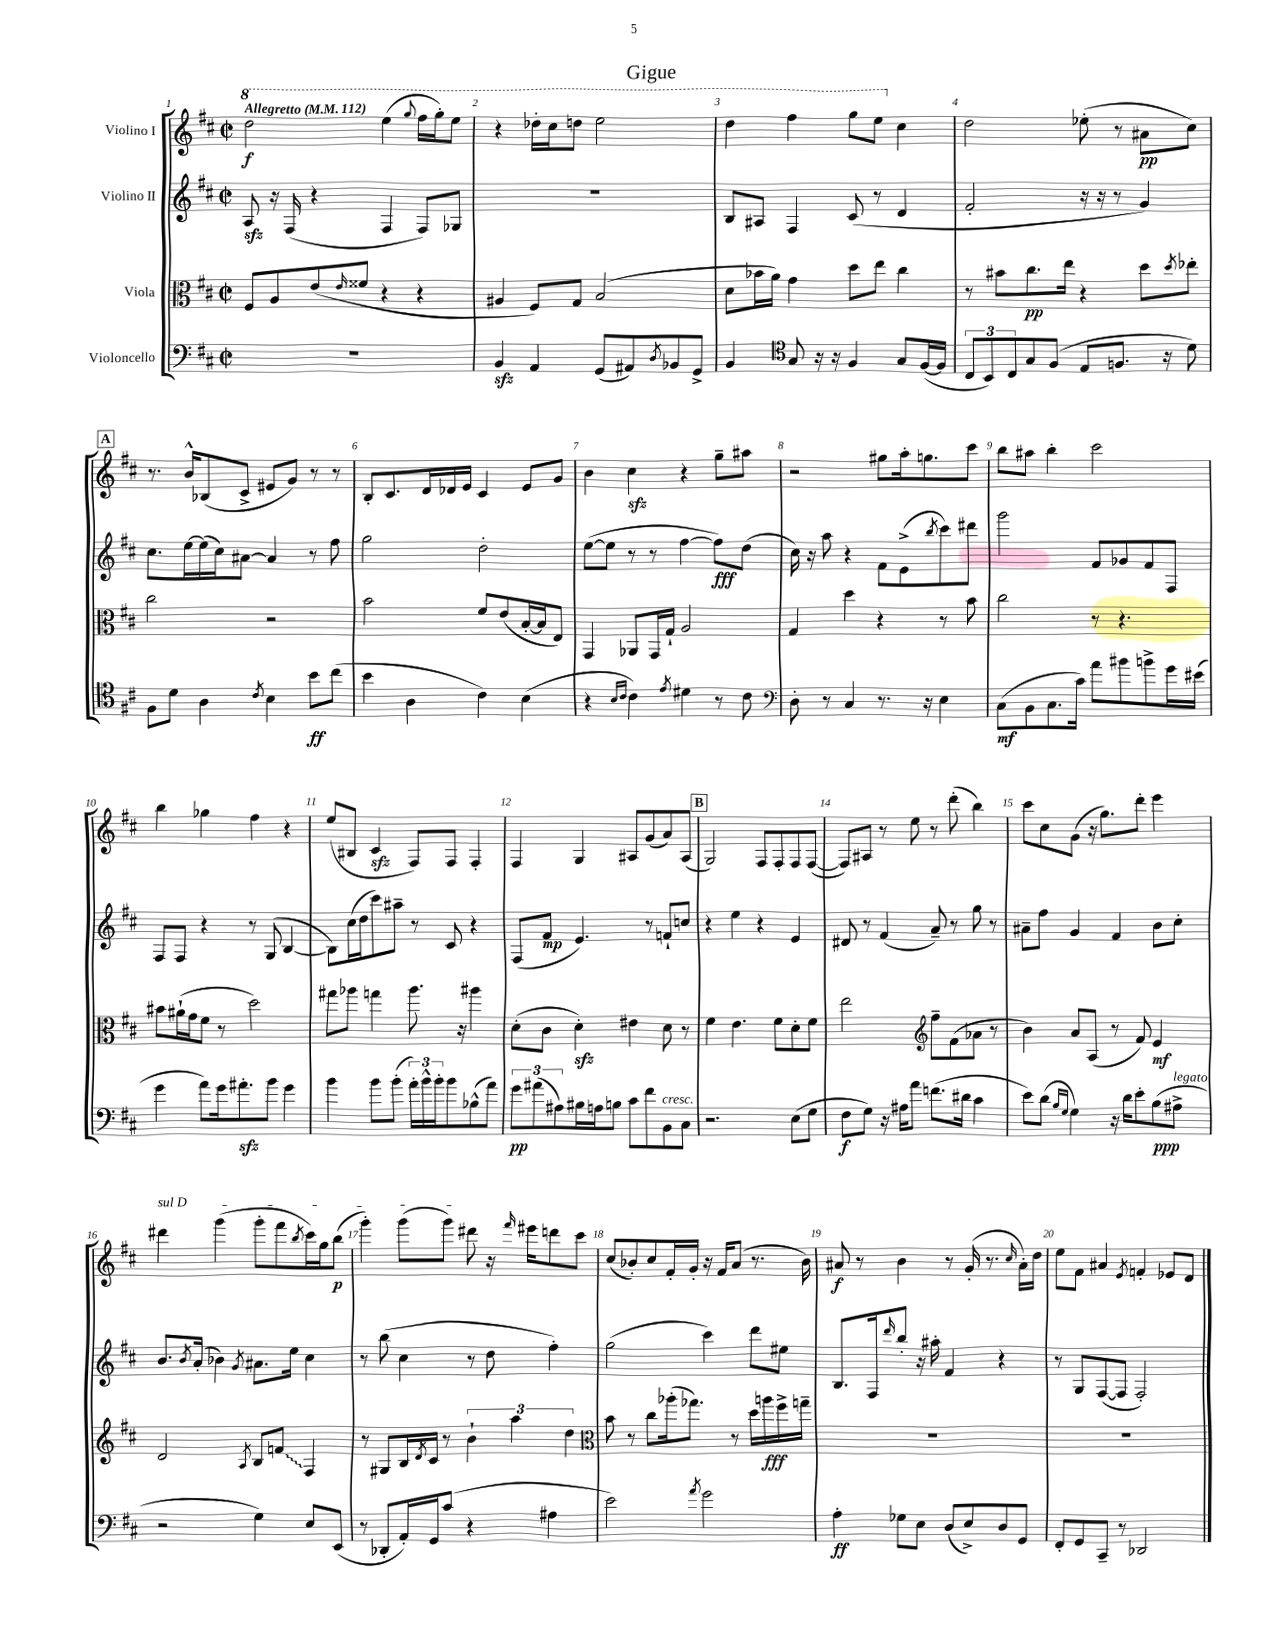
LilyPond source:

\header { title = "Gigue" }
<<
\new StaffGroup <<
\new Staff = "s0" \with { instrumentName = "Violino I" } {
    \clef treble \key d \major \defaultTimeSignature \time 2/2 \tempo "Allegretto" 4 = 112
    \ottava #1 d'''2\f e'''4( \appoggiatura { g'''8 } fis'''16 g'''16-.) e'''8 |
    r4 des'''16-. cis'''16 d'''8 e'''2 |
    d'''4 fis'''4 g'''8 e'''8 \ottava #0 cis''4 |
    d''2 ees''8-.( r8 ais'8\pp cis''8) |
    \mark \markup { \box "A" } r8. b'16-^ bes8( cis'8-> eis'8 g'8) r8 r8 |
    b8-. cis'8. d'16 des'16 e'16 cis'4 e'8 g'8 |
    b'4 cis''4\sfz r4 g''8-- ais''8 |
    r2 gis''8 a''16-. g''8. cis'''8 |
    b''8 ais''8 b''4-. cis'''2 |
    b''4 ges''4 fis''4 r4 |
    e''8( bis8 cis'4\sfz fis8) fis8 fis4-. |
    fis4 g4 ais8 g'8( a'8) ais8( |
    \mark \markup { \box "B" } g2) fis8 fis8-. fis8 fis8~( |
    fis8) ais8 r8 e''8 r8 d'''8-.( b''4) |
    cis'''8 cis''8 g'8( r16 g''8.) d'''8-. e'''4 |
    \once \override TextSpanner.bound-details.left.text = \markup { \italic "sul D" } dis'''4\startTextSpan g'''4( g'''8-. fis'''8 \acciaccatura { b''8 } cis'''16) g''16 b''8\p( |
    g'''4-.) g'''8( g'''8) dis'''8\stopTextSpan r16 \grace { fis'''16 } eis'''16 d'''8 cis'''8 |
    cis''8( bes'8-.) cis''8 fis'16-. g'16-. r16 fis'16 a'8( r8. bes'16) |
    ais'8\f r8 b'4 r8 g'16-.( r8. \grace { cis''16 } ais'16-.) d''16 |
    e''8 fis'8 ais'4 \acciaccatura { e'8 } f'4-. ees'8 d'8 \bar "|." |
}
\new Staff = "s1" \with { instrumentName = "Violino II" } {
    \clef treble \key d \major \defaultTimeSignature \time 2/2
    a8\sfz r16 fis16( r4 fis4 fis8) ges8 |
    R1 |
    b8 ais8 fis4 cis'8( r8 d'4 |
    fis'2-. r16 r16 r8 g'4) |
    \mark \markup { \box "A" } cis''8. e''16~ e''16( cis''16) ais'8~ ais'4 r8 fis''8 |
    g''2 d''2-. |
    e''8~( e''8 r8 r8 fis''4~ fis''8\fff) d''8( |
    cis''16) r16 a''8 r4 fis'8 e'8->( \acciaccatura { b''8 } cis'''8) dis'''8 |
    g'''2 fis'8 ges'8 fis'8 fis8 |
    fis8 fis8 r4 r8 g8( b4~ |
    b8) cis''16( d''16 cis'''8) ais''8-- r8 cis'8 r4 |
    fis8( fis'8\mp e'4.) r8 f'8-! c''8 |
    \mark \markup { \box "B" } r4 e''4 r4 e'4 |
    dis'8 r8 fis'4( a'8--) r8 g''8 r8 |
    ais'8-- fis''8 g'4 fis'4 b'8 cis''8-. |
    b'8. \acciaccatura { b'8 } a'16-.( bes'4) \acciaccatura { g'8 } ais'8. e''16 cis''4 |
    r8 b''8( cis''4 r8 d''8 fis''4-.) |
    g''2( cis'''4) d'''8 eis''8 |
    b8. fis16 \grace { d'''16 } b''8-. r16 ais''16-. fis'4 r4 |
    r8 g8 fis8~( fis8 fis2-.) \bar "|." |
}
\new Staff = "s2" \with { instrumentName = "Viola" } {
    \clef alto \key d \major \defaultTimeSignature \time 2/2
    fis8 a8 e'8( \grace { e'16 } fisis'8 r4 r4 |
    ais4 fis8) g8 b2( |
    d'8 bes'16 a'16) g'4 d''8 e''8 cis''4 |
    r8 bis'8 cis''8.\pp e''16 r4 d''8 \acciaccatura { d''8 } ees''8-. |
    \mark \markup { \box "A" } cis''2 r2 |
    b'2 fis'8 e'8( b16~-. b16 e8) |
    g,4 aes,8 g,16 g16-! a2 |
    g4 d''4 r4 r8 b'8 |
    cis''2 r8 r4. |
    bis'8 ais'16-!( g'16 fis'8 r8 d''2) |
    gis''8 aes''8 g''4 aes''8. r16 ais''4 |
    d'8-.( cis'8 d'4-.\sfz) eis'4 d'8 r8 |
    \mark \markup { \box "B" } fis'4 e'4. fis'8 d'8-. fis'8 |
    e''2 \clef treble fis''8-- fis'8( aes'8 r8 |
    b'4) a'8 a8( r8 fis'8) e'4\mf |
    d'2 \acciaccatura { a8 } b8 \once \override Glissando.style = #'zigzag f'8\glissando fis4 |
    r8 gis8 b16 \acciaccatura { d'8 } cis'16 r8 \tuplet 3/2 { b'4-! a''4 d''4 } |
    \clef alto b'8 r8 cis''8 aes''16-.( ges''8.) r8 d''16 a''16\fff fis''16-> g''16-- |
    R1 |
    R1 \bar "|." |
}
\new Staff = "s3" \with { instrumentName = "Violoncello" } {
    \clef bass \key d \major \defaultTimeSignature \time 2/2
    R1 |
    b,4\sfz a,4 g,8( ais,8) \acciaccatura { d8 } bes,8 g,8-> |
    b,4 \clef tenor g8 r16 r16 fis4 g8 fis16~( fis16 |
    \tuplet 3/2 { cis8 b,8) cis8 } g8 fis8( e8 f8. r16 d'8) |
    \mark \markup { \box "A" } fis8 d'8 a4 \acciaccatura { cis'8 } b4 b'8\ff cis''8( |
    b'4 a4 cis'4) b4( |
    r4 \grace { b16 cis'16 } cis'4) \acciaccatura { e'8 } dis'4 r8 cis'8 |
    \clef bass d8-. r8 cis4 r8. r16 e4 |
    cis8\mf( b,8 cis8. cis'16) a'8 bis'8 b'8-> g'16 eis'16( |
    g'4 a'8) g'16 ais'8.-.\sfz b'8 g'4 |
    b'4 b'8 b'8-.( \tuplet 3/2 { a'16-.) b'16-^ b'16-. } b'8 bes8-^( a'8) |
    \tuplet 3/2 { g'8\pp ais'8( ais8) } bis16 a16 b8 cis'8 fis'8 b,8^\markup { \italic "cresc." } cis8 |
    \mark \markup { \box "B" } r2. e8( g8 |
    fis8\f g8) r16 ais16 a'8 f'8.( dis'16 cis'4 |
    e'8) d'8( \grace { b16 g16 } g4) r16 d'16 e'8-. b8\ppp( ais8->^\markup { \italic "legato" } |
    r2 g4) e8 e,8( |
    r8 des,8-. a,16-.) g,16 cis'8( r4 ais4 |
    e'2) \acciaccatura { a'8 } g'2 |
    a4-.\ff ges8 e8 d8( e8->) d8 g,8 |
    fis,8-. g,8 cis,8-- r8 des,2 \bar "|." |
}
>>
>>
\layout { \context { \Score \override BarNumber.break-visibility = ##(#f #t #t) barNumberVisibility = #all-bar-numbers-visible } }
